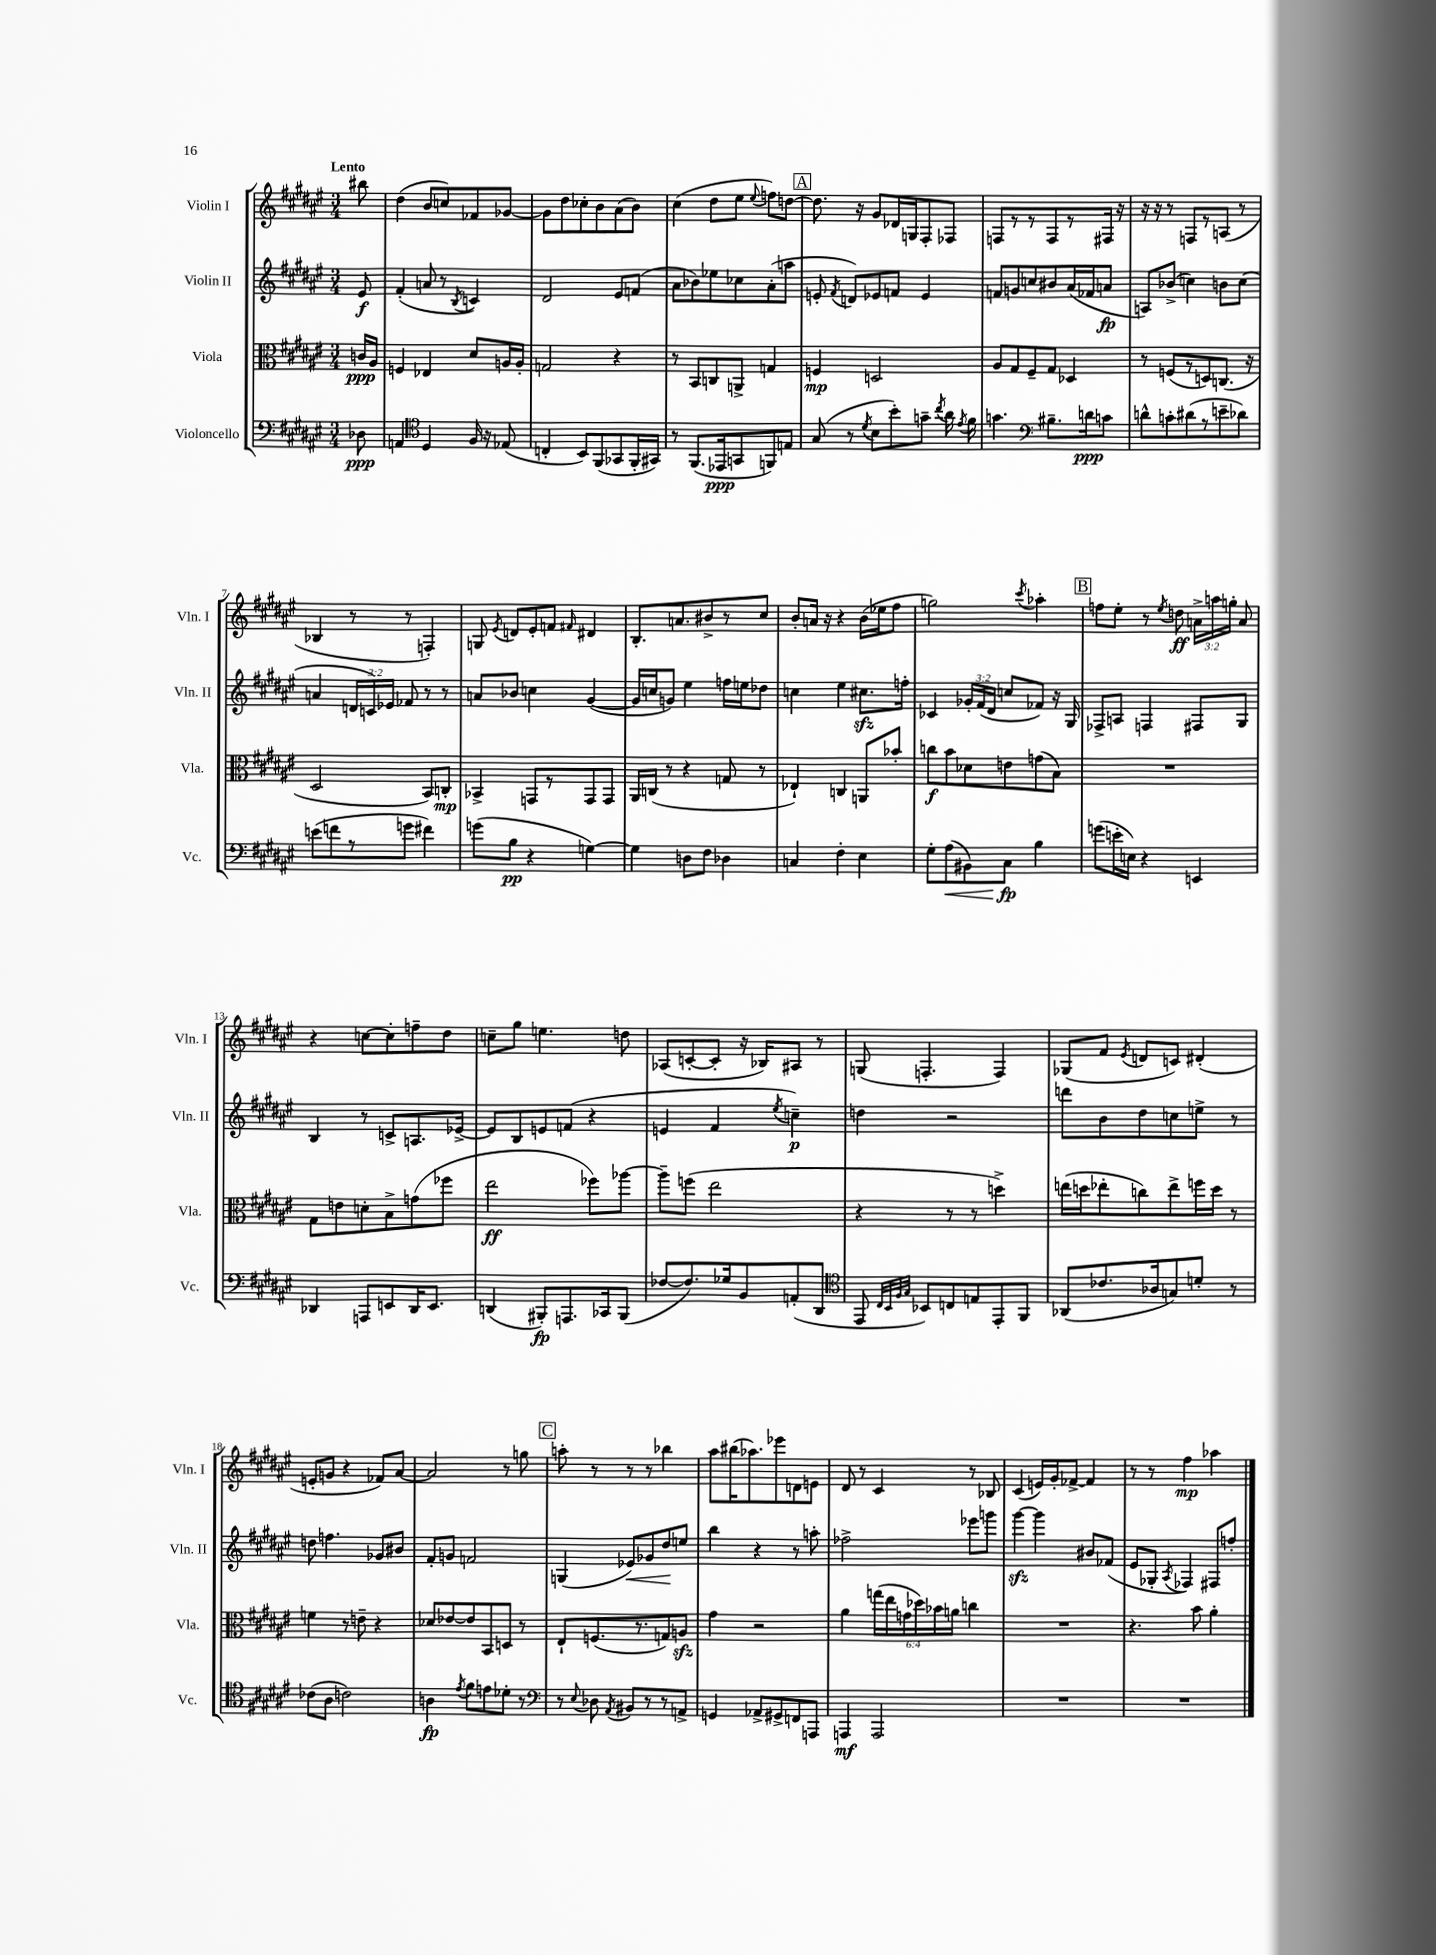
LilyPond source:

<<
\new StaffGroup <<
\new Staff = "s0" \with { instrumentName = "Violin I" shortInstrumentName = "Vln. I" } {
    \clef treble \key fis \major \numericTimeSignature \time 3/4 \override Staff.TupletNumber.text = #tuplet-number::calc-fraction-text \partial 8 \tempo "Lento"
    \autoBeamOff bis''8 |
    dis''4( b'8[ c''8) fes'8 ges'8]~ |
    ges'8[ dis''8 ces''8-. b'8 ais'8( b'8]) |
    cis''4( dis''8[ eis''8] \appoggiatura { eis''8 } f''8[) d''8]~ |
    \mark \markup { \box "A" } d''8. r16 gis'8[ des'16 g16 fis8-. fes8] |
    f8[ r8 r8 f8 r8 fis16] r16 |
    r16 r16 r8 f8[ r8 a8]( r8 |
    bes4 r8 r8 f4-.) |
    g8 \acciaccatura { eis'8 } d'8[ eis'8-. f'8] \grace { fis'16 } dis'4 |
    b8.[-. a'8. bis'8-> r8 cis''8] |
    b'8[-. a'16] r16 r4 b'16[( ees''16 fis''8] |
    g''2) \acciaccatura { cis'''8 } aes''4-. |
    \mark \markup { \box "B" } f''8[ eis''8]-. r8 \acciaccatura { eis''8 } d''8\ff \tuplet 3/2 { a'16[-> a''16 g''16]-. } a'8 |
    r4 c''8[~ c''8-. f''8-- dis''8] |
    c''8[-- gis''8] e''4. d''8 |
    aes8[( c'8~-. c'8]-. r16 bes16[) ais8] r8 |
    g8( f4.-. f4) |
    ges8[( fis'8] \acciaccatura { eis'8 } d'8[ c'8]) dis'4-.( |
    e'8[-. g'8] r4 fes'8[) ais'8]~ |
    ais'2 r8 g''8 |
    \mark \markup { \box "C" } a''8-. r8 r8 r8 bes''4 |
    ais''8[ bis''16( aes''8.) ees'''8 d'8 e'8] |
    dis'8 r8 cis'4 r8 bes8 |
    cis'4( e'16[) gis'16-. fes'8]~-> fes'4 |
    r8 r8 fis''4\mp aes''4 \bar "|." |
}
\new Staff = "s1" \with { instrumentName = "Violin II" shortInstrumentName = "Vln. II" } {
    \clef treble \key fis \major \numericTimeSignature \time 3/4 \override Staff.TupletNumber.text = #tuplet-number::calc-fraction-text \partial 8
    \autoBeamOff eis'8\f |
    fis'4-.( a'8 r8 \acciaccatura { b8 } c'4) |
    dis'2 eis'8[ f'8]( |
    ais'8[ bes'8) ees''8 ces''8 ais'8-.( a''8] |
    \mark \markup { \box "A" } e'8-. \acciaccatura { fis'8 } d'8[) ees'8 f'8] ees'4 |
    f'8[ g'8 c''8 bis'8 ais'16( fes'16 a'8]\fp |
    a8[) bes'8]->( c''4) b'8[ c''8]( |
    a'4 \tuplet 3/2 { d'16[ c'16) ees'16] } fes'8 r8 r8 |
    a'8[ bes'8] c''4 gis'4~( |
    gis'16[ c''16 g'8]) eis''4 f''16[ e''16 des''8] |
    c''4 eis''4 cis''8.[\sfz f''16]-. |
    ces'4 \tuplet 3/2 { ges'16[-. fis'16( dis'16] } c''8[ fes'8]) r16 gis16 |
    \mark \markup { \box "B" } fes8[-> a8] f4 fis8[ gis8] |
    b4 r8 c'8[-> a8. ees'16]~-> |
    ees'8[ b8 e'8 f'8]( r4 |
    e'4 fis'4 \acciaccatura { eis''8 } c''4--\p) |
    d''4 r2 |
    d'''8[ b'8 dis''8 c''8 e''8]-> r8 |
    d''8 f''4. ges'8[ bis'8] |
    fis'8[-. g'8] f'2 |
    \mark \markup { \box "C" } g4( ees'8[\<) ges'8 dis''8\! e''8] |
    b''4 r4 r8 a''8-. |
    fes''2-> ees'''8[ g'''8] |
    gis'''4~\sfz gis'''4 bis'8[ fes'8]( |
    eis'8[ ges8]-. \acciaccatura { ais8 } fes4) fis8[ f''8]-. \bar "|." |
}
\new Staff = "s2" \with { instrumentName = "Viola" shortInstrumentName = "Vla." } {
    \clef alto \key fis \major \numericTimeSignature \time 3/4 \override Staff.TupletNumber.text = #tuplet-number::calc-fraction-text \partial 8
    \autoBeamOff c'16[\ppp ais16] |
    f4 ees4 dis'8[ a16 a16]-. |
    g2 r4 |
    r8 b,8[ c8 a,8]-> g4 |
    \mark \markup { \box "A" } f4\mp d2 |
    ais8[ gis8 fis8-- gis8] des4 |
    r8 f8[( r8 d8) c8.]( r16 |
    dis2 b,8[) c8]-.\mp |
    bes,4-> g,8[ r8 g,8 g,8] |
    ais,16[ c16]( r8 r4 g8 r8 |
    ees4-!) c4 a,8[ bes'8]-. |
    c''8[\f b'8 des'8 e'8 g'8( b8]) |
    \mark \markup { \box "B" } R2. |
    gis8[ e'8 d'8-. b8-> g'8( fes''8] |
    eis''2\ff fes''8[) aes''8]~ |
    aes''8[-- f''8]( eis''2 |
    r4 r8 r8 d''4->) |
    e''16[( d''16 ees''8-. c''8) ees''8-> f''16 d''16] r8 |
    f'4 r8 e'8-- r4 |
    des'8[ ees'8~ ees'8 b,8 d8] r8 |
    \mark \markup { \box "C" } eis8[-! f8.( r8. g8) a8]\sfz |
    gis'4 r2 |
    ais'4 \tuplet 6/4 { g''16[( eis''16 g'16 des''16) bes'16 a'16] } c''4 |
    R2. |
    r4. b'8 ais'4-. \bar "|." |
}
\new Staff = "s3" \with { instrumentName = "Violoncello" shortInstrumentName = "Vc." } {
    \clef bass \key fis \major \numericTimeSignature \time 3/4 \partial 8
    \autoBeamOff des8\ppp |
    a,4 \clef tenor dis4 fis16 r16 ees8( |
    c4-. b,8[) fis,8( ges,8 fis,16-. gis,16]) |
    r8 fis,8.[( ees,16\ppp g,8 f,8) e8] |
    \mark \markup { \box "A" } gis8( r8 \acciaccatura { dis'8 } b8[ b'8-.) g'8]-- \acciaccatura { cis''8 } ais'16 \acciaccatura { eis'8 } fis'16 |
    g'4. \clef bass bis8.[-- d'16\ppp c'8] |
    d'8[-^ c'8-. dis'8( r8 e'8-- des'8]) |
    e'8[( f'8 r8 g'8] fis'4) |
    g'8[( b8]\pp r4 g4~) |
    g4 d8[ fis8] des4 |
    c4 fis4-. eis4 |
    gis8[-. ais8\<( bis,8) cis8]\fp\! b4 |
    \mark \markup { \box "B" } g'8[( e'16-. e16]) r4 e,4 |
    des,4 a,,8[ e,8 des,16 e,8.] |
    d,4( bis,,8[-.\fp) a,,8. ces,16 bis,,8]( |
    fes8[~ fes8.) ges16 b,8 a,8-.( dis,8] |
    \clef tenor eis,8 \grace { cis32[ b,32 fis32 gis32] } bes,8[) c8 e8 eis,8-. fis,8] |
    aes,8[( ces'8. aes16 g8) d'8]-. r8 |
    ces'8[( ais8] c'2) |
    a4\fp \acciaccatura { eis'8 } fis'8[ e'8 des'8]-. r8 |
    \mark \markup { \box "C" } \clef bass r8 \appoggiatura { eis8 } des8 \acciaccatura { ais,8 } bis,8[ r8 r8 a,8]-> |
    g,4 aes,8[-> gis,8-> f,8 a,,8] |
    a,,4\mf a,,2 |
    R2. |
    R2. \bar "|." |
}
>>
>>
